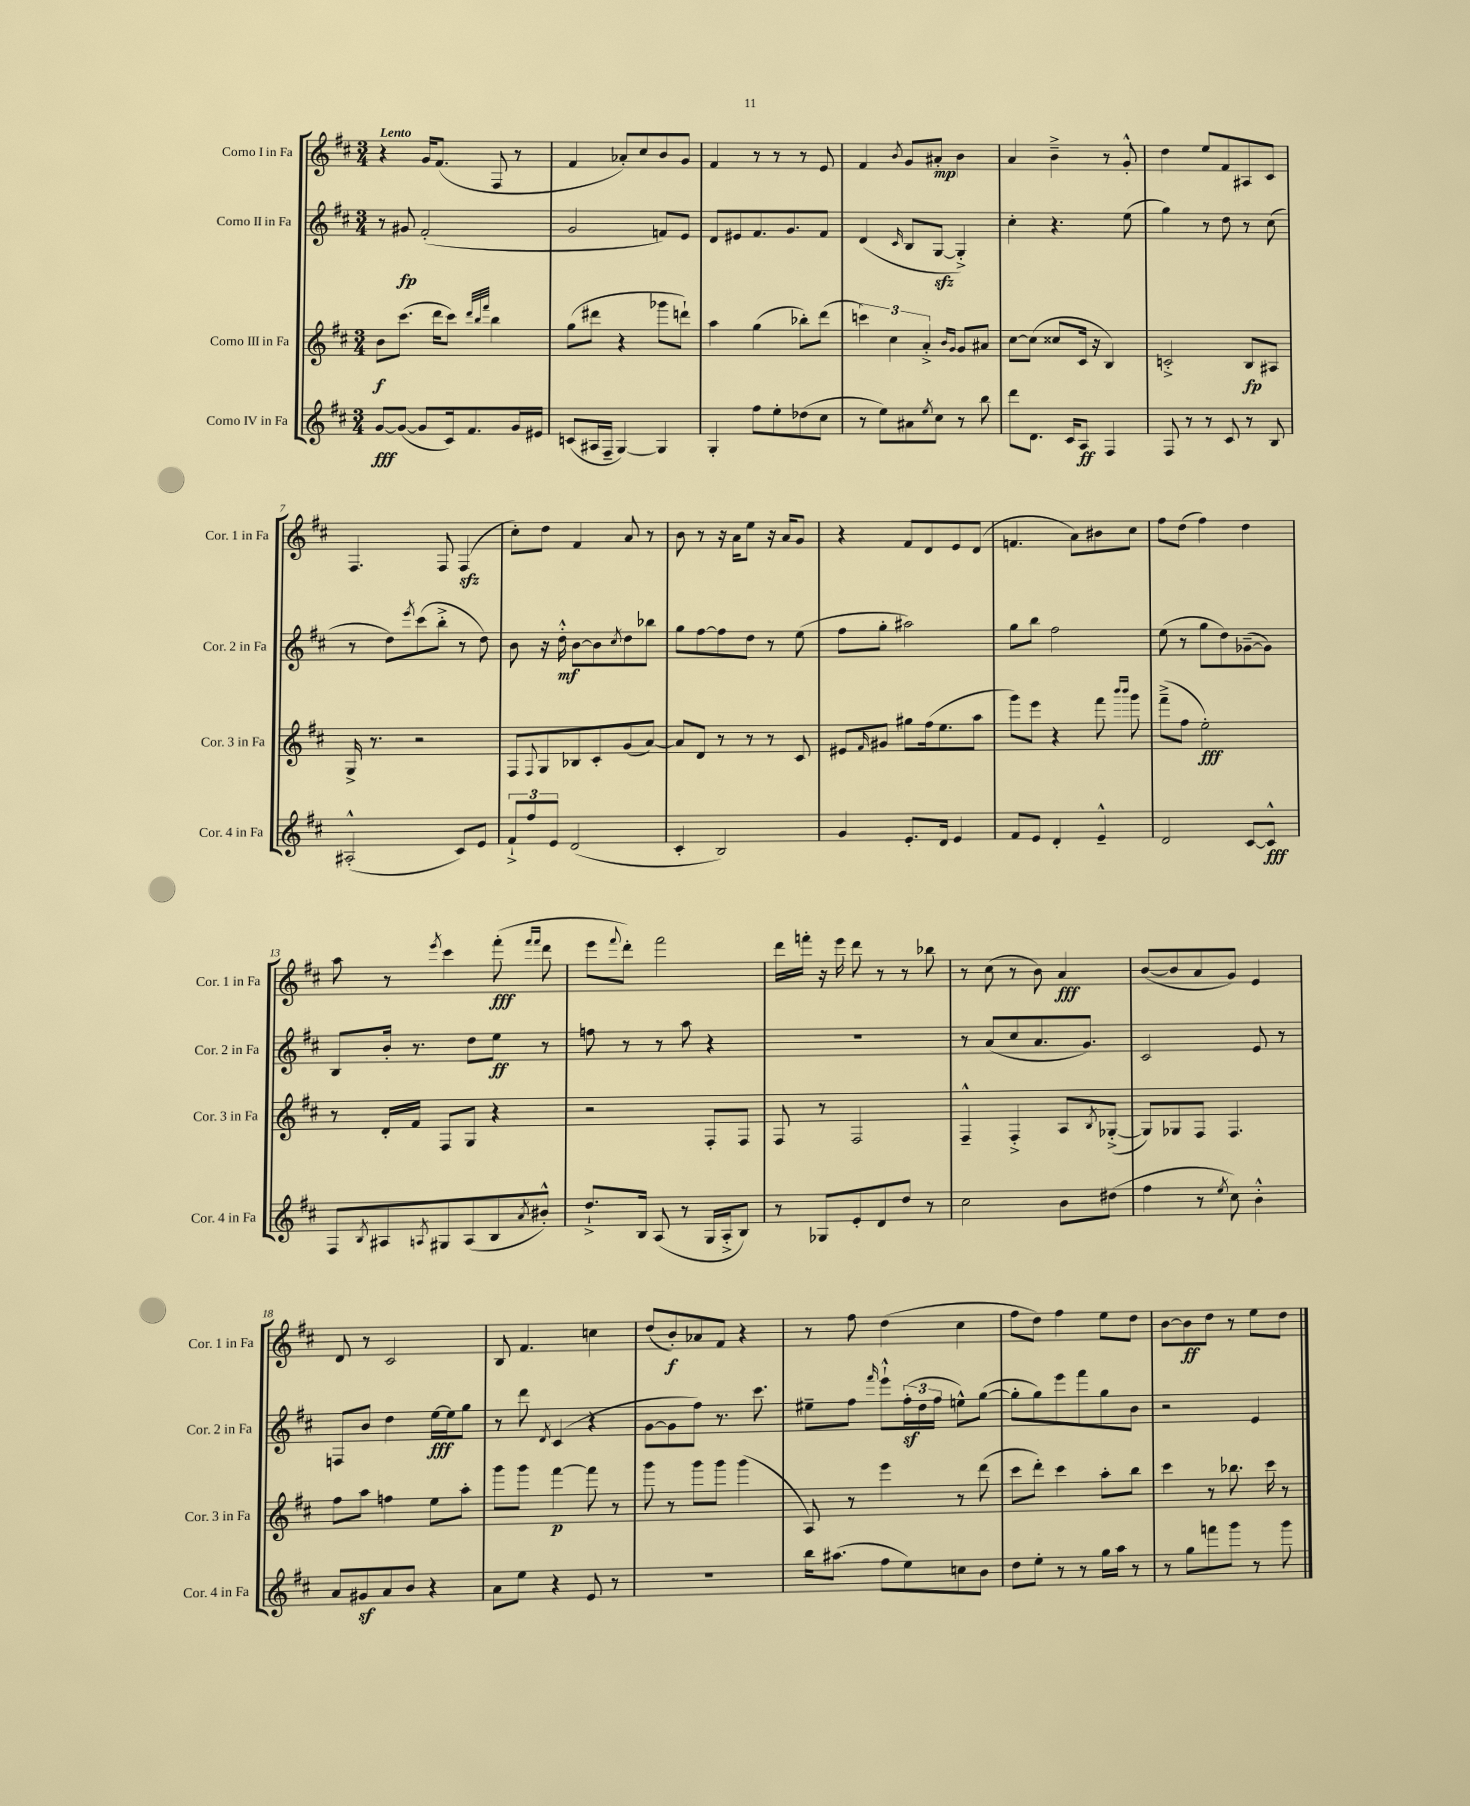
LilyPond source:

<<
\new StaffGroup <<
\new Staff = "s0" \with { instrumentName = "Corno I in Fa" shortInstrumentName = "Cor. 1 in Fa" } {
    \clef treble \key d \major \numericTimeSignature \time 3/4 \tempo "Lento"
    r4 g'16 fis'8.( fis8 r8 |
    fis'4 aes'8-.) cis''8 b'8 g'8 |
    fis'4 r8 r8 r8 e'8 |
    fis'4 \acciaccatura { b'8 } g'8 ais'8-.\mp b'4 |
    a'4 b'4---> r8 g'8-.-^ |
    d''4 e''8 fis'8 ais8 cis'8 |
    fis4. fis8 fis4\sfz( |
    cis''8-.) d''8 fis'4 a'8 r8 |
    b'8 r8 r16 a'16 e''8 r16 a'16 g'8 |
    r4 fis'8 d'8 e'8 d'8( |
    f'4. a'8) bis'8 cis''8 |
    fis''8 d''8( fis''4) d''4 |
    a''8 r8 \acciaccatura { e'''8 } cis'''4 fis'''8-.\fff( \grace { fis'''16 fis'''16 } d'''8 |
    e'''8 \appoggiatura { fis'''8 } d'''8-.) fis'''2 |
    d'''16 f'''16-. r16 e'''16 d'''8 r8 r8 bes''8 |
    r8 cis''8( r8 b'8) a'4\fff |
    b'8~( b'8 a'8 g'8) e'4 |
    d'8 r8 cis'2 |
    b8 fis'4. c''4 |
    d''8( b'8-.\f) aes'8 fis'8 r4 |
    r8 fis''8 d''4( cis''4 |
    fis''8 d''8) fis''4 e''8 d''8 |
    b'8~ b'8\ff d''8 r8 e''8 d''8 \bar "|." |
}
\new Staff = "s1" \with { instrumentName = "Corno II in Fa" shortInstrumentName = "Cor. 2 in Fa" } {
    \clef treble \key d \major \numericTimeSignature \time 3/4
    r8 gis'8\fp fis'2-.( |
    g'2 f'8) e'8 |
    d'8 eis'8 fis'8. g'8. fis'8 |
    d'4( \grace { cis'16 } b8 g8~\sfz g4-.->) |
    cis''4-. r4. e''8( |
    g''4) r8 d''8 r8 cis''8( |
    r8 d''8) \acciaccatura { e'''8 } cis'''8( b''8-.-> r8 d''8) |
    b'8 r16 d''16-.-^\mf b'8~ b'8 \acciaccatura { cis''8 } d''8 bes''8 |
    g''8 fis''8~ fis''8 d''8 r8 e''8( |
    fis''8 g''8-. ais''2) |
    g''8 b''8 fis''2 |
    e''8( r8 g''8 d''8) ges'8~--( ges'8) |
    b8 b'16-. r8. d''8 e''8\ff r8 |
    f''8 r8 r8 a''8 r4 |
    R2. |
    r8 a'8( cis''8 a'8. g'8.) |
    cis'2 e'8 r8 |
    f8 b'8 d''4 e''16~\fff e''16 g''8 |
    r8 d'''8 \acciaccatura { d'8 } cis'4( r4 |
    g'8~ g'8 fis''8) r8. cis'''8. |
    eis''8-- fis''8 \grace { fis'''16 } e'''8-!-^ \tuplet 3/2 { fis''16-.\sf( d''16 fis''16 } e''8-^) g''8~( |
    g''8-. g''8) e'''8 fis'''8 g''8 b'8 |
    r2 e'4 \bar "|." |
}
\new Staff = "s2" \with { instrumentName = "Corno III in Fa" shortInstrumentName = "Cor. 3 in Fa" } {
    \clef treble \key d \major \numericTimeSignature \time 3/4
    b'8\f cis'''8.( d'''16 cis'''8) \grace { d'''32 b''32 fis'''32 } b''4 |
    g''8( dis'''8 r4 ges'''8 d'''8-!) |
    a''4 g''4( bes''8-.) d'''8( |
    \tuplet 3/2 { c'''4) cis''4 a'4-.-> } \grace { b'16 g'16 } g'8 ais'8 |
    cis''8~ cis''8( cisis''8 cis'16 r16 b4) |
    c'2-.-> b8\fp ais8 |
    g16-> r8. r2 |
    fis8 \appoggiatura { fis8 } g8 bes8 cis'8-. g'8( a'8~) |
    a'8 d'8 r8 r8 r8 cis'8 |
    eis'8 \grace { fis'16 } gis'8 gis''8 fis''16( e''8. a''8 |
    g'''8) e'''8 r4 fis'''8 \grace { b'''16 b'''16 } g'''8 |
    fis'''8--->( fis''8 e''2-.\fff) |
    r8 d'16-. fis'16 fis8 g8 r4 |
    r2 fis8-. fis8 |
    fis8 r8 fis2 |
    fis4---^ fis4-.-> a8 \acciaccatura { b8 } ges8~-.->( |
    ges8) ges8 fis8 fis4. |
    fis''8 a''8 f''4 e''8 a''8-. |
    g'''8 g'''8 fis'''4~\p fis'''8 r8 |
    g'''8 r8 g'''8 g'''8 g'''4( |
    a8) r8 e'''4 r8 d'''8( |
    cis'''8 d'''8-.) cis'''4 a''8-. b''8 |
    cis'''4 r8 bes''8. cis'''16 r8 \bar "|." |
}
\new Staff = "s3" \with { instrumentName = "Corno IV in Fa" shortInstrumentName = "Cor. 4 in Fa" } {
    \clef treble \key d \major \numericTimeSignature \time 3/4
    g'8~\fff g'8~( g'8 cis'16) fis'8. g'16 eis'16 |
    c'8( ais16 fis16-- g4~) g4 |
    g4-. fis''8 e''8-. des''8( cis''8 |
    r8 e''8) ais'8 \acciaccatura { e''8 } cis''8 r8 b''8 |
    d'''8 d'8. cis'16 a8\ff fis4 |
    fis8 r8 r8 cis'8 r8 b8 |
    ais2-.-^( cis'8) e'8 |
    \tuplet 3/2 { fis'8-!-> fis''8 e'8 } d'2( |
    cis'4-. b2) |
    g'4 e'8.-. d'16 e'4 |
    fis'8 e'8 d'4-. e'4---^ |
    d'2 cis'8~ cis'8-^\fff |
    fis8 \acciaccatura { b8 } ais8 \acciaccatura { a8 } gis8 a8( b8 \acciaccatura { a'8 } bis'8-.-^) |
    d''8.-!-> b16 a8( r8 g16 a16-.-> b8) |
    r8 ges8 e'8-. d'8 d''8 r8 |
    cis''2 b'8 dis''8( |
    fis''4 r8 \acciaccatura { e''8 } cis''8) b'4-.-^ |
    a'8 gis'8\sf a'8 b'8 r4 |
    a'8 e''8 r4 e'8 r8 |
    R2. |
    b''16 ais''8.( fis''8 e''8) c''8 b'8 |
    d''8 e''8-. r8 r8 g''16 a''16 r8 |
    r8 g''8 f'''8 g'''8 r8 g'''8 \bar "|." |
}
>>
>>
